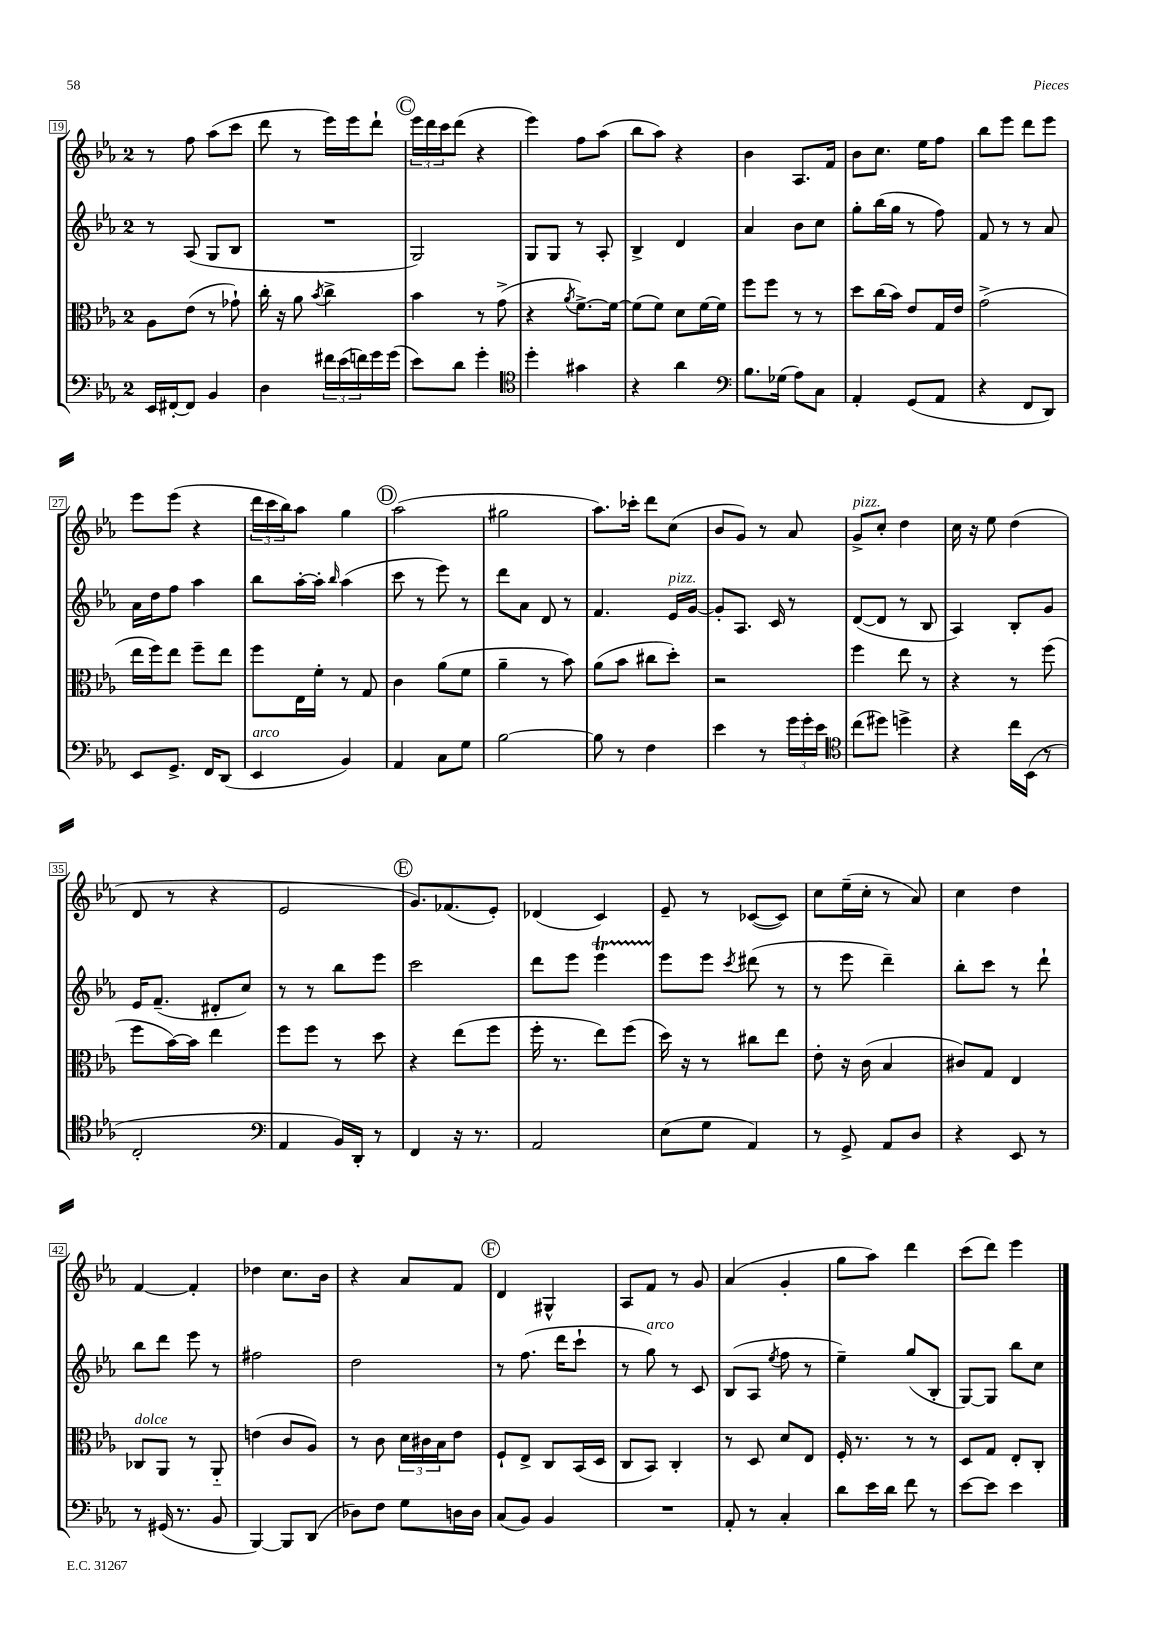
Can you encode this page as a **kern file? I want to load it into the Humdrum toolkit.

**kern	**kern	**kern	**kern
*staff4	*staff3	*staff2	*staff1
*clefF4	*clefC3	*clefG2	*clefG2
*k[b-e-a-]	*k[b-e-a-]	*k[b-e-a-]	*k[b-e-a-]
*M2/4	*M2/4	*M2/4	*M2/4
16EE-	8A-	8r	8r
[16FF#'	.	.	.
8FF#]	(8e-	(8A-	8ff
4BB-	8r	8G	(8aa-
.	8g-`)	8B-	8ccc
=	=	=	=
4D	16cc'	2r	8ddd
.	16r	.	.
.	8a-	.	8r
.	8qb-	.	.
24f#	4cc^	.	16eee-)
(24e-	.	.	.
.	.	.	16eee-
24f)	.	.	.
16g	.	.	8ddd`
(16g	.	.	.
=	=	=	=
8e-)	4b-	2G)	24eee-
.	.	.	24ddd
.	.	.	24ccc
8d	.	.	(8ddd
4g'	8r	.	4r
.	(8g^	.	.
=	=	=	=
*clefC4	*	*	*
4dd'	4r	8G	4eee-)
.	.	8G	.
.	8qa-	.	.
4g#	[8.f^)	8r	8ff
.	.	8A-'	(8aa-
.	16f_	.	.
=	=	=	=
4r	(8f]	4B-^	8bb-
.	8f)	.	8aa-)
4a-	8d	4d	4r
.	[16f	.	.
.	16f]	.	.
=	=	=	=
*clefF4	*	*	*
8.B-	8ff	4a-	4b-
.	8ff	.	.
(16G-	.	.	.
8A-)	8r	8b-	8.A-
8C	8r	8cc	.
.	.	.	16f
=	=	=	=
4AA-'	8dd	8gg'	8b-
.	(16cc	(16bb-	8.cc
.	16b-)	16gg	.
(8GG	8e-	8r	.
.	.	.	16ee-
8AA-	16G	8ff)	8ff
.	16e-	.	.
=	=	=	=
4r	(2g^	8f	8bb-
.	.	8r	8eee-
8FF	.	8r	8ddd
8DD)	.	8a-	8eee-
=	=	=	=
8EE-	16ee-	16a-	8eee-
.	16ff)	16dd	.
8.GG^	8ee-	8ff	(8eee-
.	8ff~	4aa-	4r
16FF	.	.	.
(8DD	8ee-	.	.
=	=	=	=
4EE-	8ff	8bb-	24ddd
.	.	.	24ccc
.	.	.	24bb-)
.	16E-	[16aa-'	8aa-
.	16f'	16aa-']	.
.	.	16qqbb-	.
4BB-)	8r	(4aa-	4gg
.	8G	.	.
=	=	=	=
4AA-	4c	8ccc	(2aa-
.	.	8r	.
8C	(8a-	8eee-)	.
8G	8f	8r	.
=	=	=	=
[2B-	4a-~	8ddd	2gg#
.	.	8a-	.
.	8r	8d	.
.	8b-)	8r	.
=	=	=	=
8B-]	(8a-	4.f	8.aa-)
8r	8b-	.	.
.	.	.	16ccc-'
4F	8cc#	.	8ddd
.	8dd')	16e-	(8cc
.	.	[16g	.
=	=	=	=
4e-	2r	8g']	8b-
.	.	8.A-	8g)
8r	.	.	8r
.	.	16c	.
24g	.	8r	8a-
24g'	.	.	.
24e-	.	.	.
=	=	=	=
*clefC4	*	*	*
(8cc	4ff	([8d	8g^
8dd#)	.	8d]	8cc'
4dd^	8ee-	8r	4dd
.	8r	8B-	.
=	=	=	=
4r	4r	4A-)	16cc
.	.	.	16r
.	.	.	8ee-
16cc	8r	8B-'	(4dd
(16BB-	.	.	.
8r	(8ff	8g	.
=	=	=	=
2C'	8ff	16e-	8d
.	.	(8.f~	.
.	[16b-)	.	8r
.	16b-]	.	.
.	4ee-	8d#'	4r
.	.	8cc)	.
=	=	=	=
*clefF4	*	*	*
4AA-	8ff	8r	2e-
.	8ff	8r	.
16BB-)	8r	8bb-	.
16DD'	.	.	.
8r	8dd	8eee-	.
=	=	=	=
4FF	4r	2ccc	8.g)
.	.	.	(8.f-
16r	(8ee-	.	.
8.r	.	.	.
.	8ff	.	8e-')
=	=	=	=
2AA-	16ff'	8ddd	(4d-
.	8.r	.	.
.	.	8eee-	.
.	8ee-)	4eee-	4c)
.	(8ff	.	.
=	=	=	=
(8E-	16dd)	8eee-	8e-~
.	16r	.	.
8G	8r	8eee-	8r
.	.	8qccc	.
4AA-)	8cc#	(8ddd#	([8c-
.	8ee-	8r	8c-])
=	=	=	=
8r	8e-'	8r	8cc
8GG^	16r	8eee-	(16ee-~
.	(16c	.	16cc'
8AA-	4B-	4ddd~)	8r
8D	.	.	8a-)
=	=	=	=
4r	8c#)	8bb-'	4cc
.	8G	8ccc	.
8EE-	4E-	8r	4dd
8r	.	8ddd`	.
=	=	=	=
8r	8C-	8bb-	[4f
(16GG#	8AA-	8ddd	.
8.r	.	.	.
.	8r	8eee-	4f']
8BB-	8AA-'~	8r	.
=	=	=	=
[4BBB-)	(4e	2ff#	4dd-
8BBB-]	8c	.	8.cc
(8DD	8A-)	.	.
.	.	.	16b-
=	=	=	=
8D-)	8r	2dd	4r
8F	8c	.	.
8G	24d	.	8a-
.	24c#	.	.
.	24B-	.	.
16D	8e-	.	8f
16D	.	.	.
=	=	=	=
(8C	8F`	8r	4d
8BB-)	8E-^	(8.ff	.
4BB-	8C	.	4G#^^
.	.	16ddd	.
.	(16BB-	8ccc`	.
.	16D	.	.
=	=	=	=
2r	8C	8r	8A-
.	8BB-)	8gg)	8f
.	4C'	8r	8r
.	.	8c	8g
=	=	=	=
8AA-'	8r	(8B-	(4a-
8r	8D	8A-	.
.	.	8qee-	.
4C'	8d	8ff	4g'
.	8E-	8r	.
=	=	=	=
8d	16F'	4ee-~)	8gg
.	8.r	.	.
16e-	.	.	8aa-)
16d	.	.	.
8f	8r	(8gg	4ddd
8r	8r	8B-'	.
=	=	=	=
[8e-	8D	[8G)	(8ccc
8e-]	8G	8G]	8ddd)
4e-	8E-'	8bb-	4eee-
.	8C'	8cc	.
==	==	==	==
*-	*-	*-	*-
